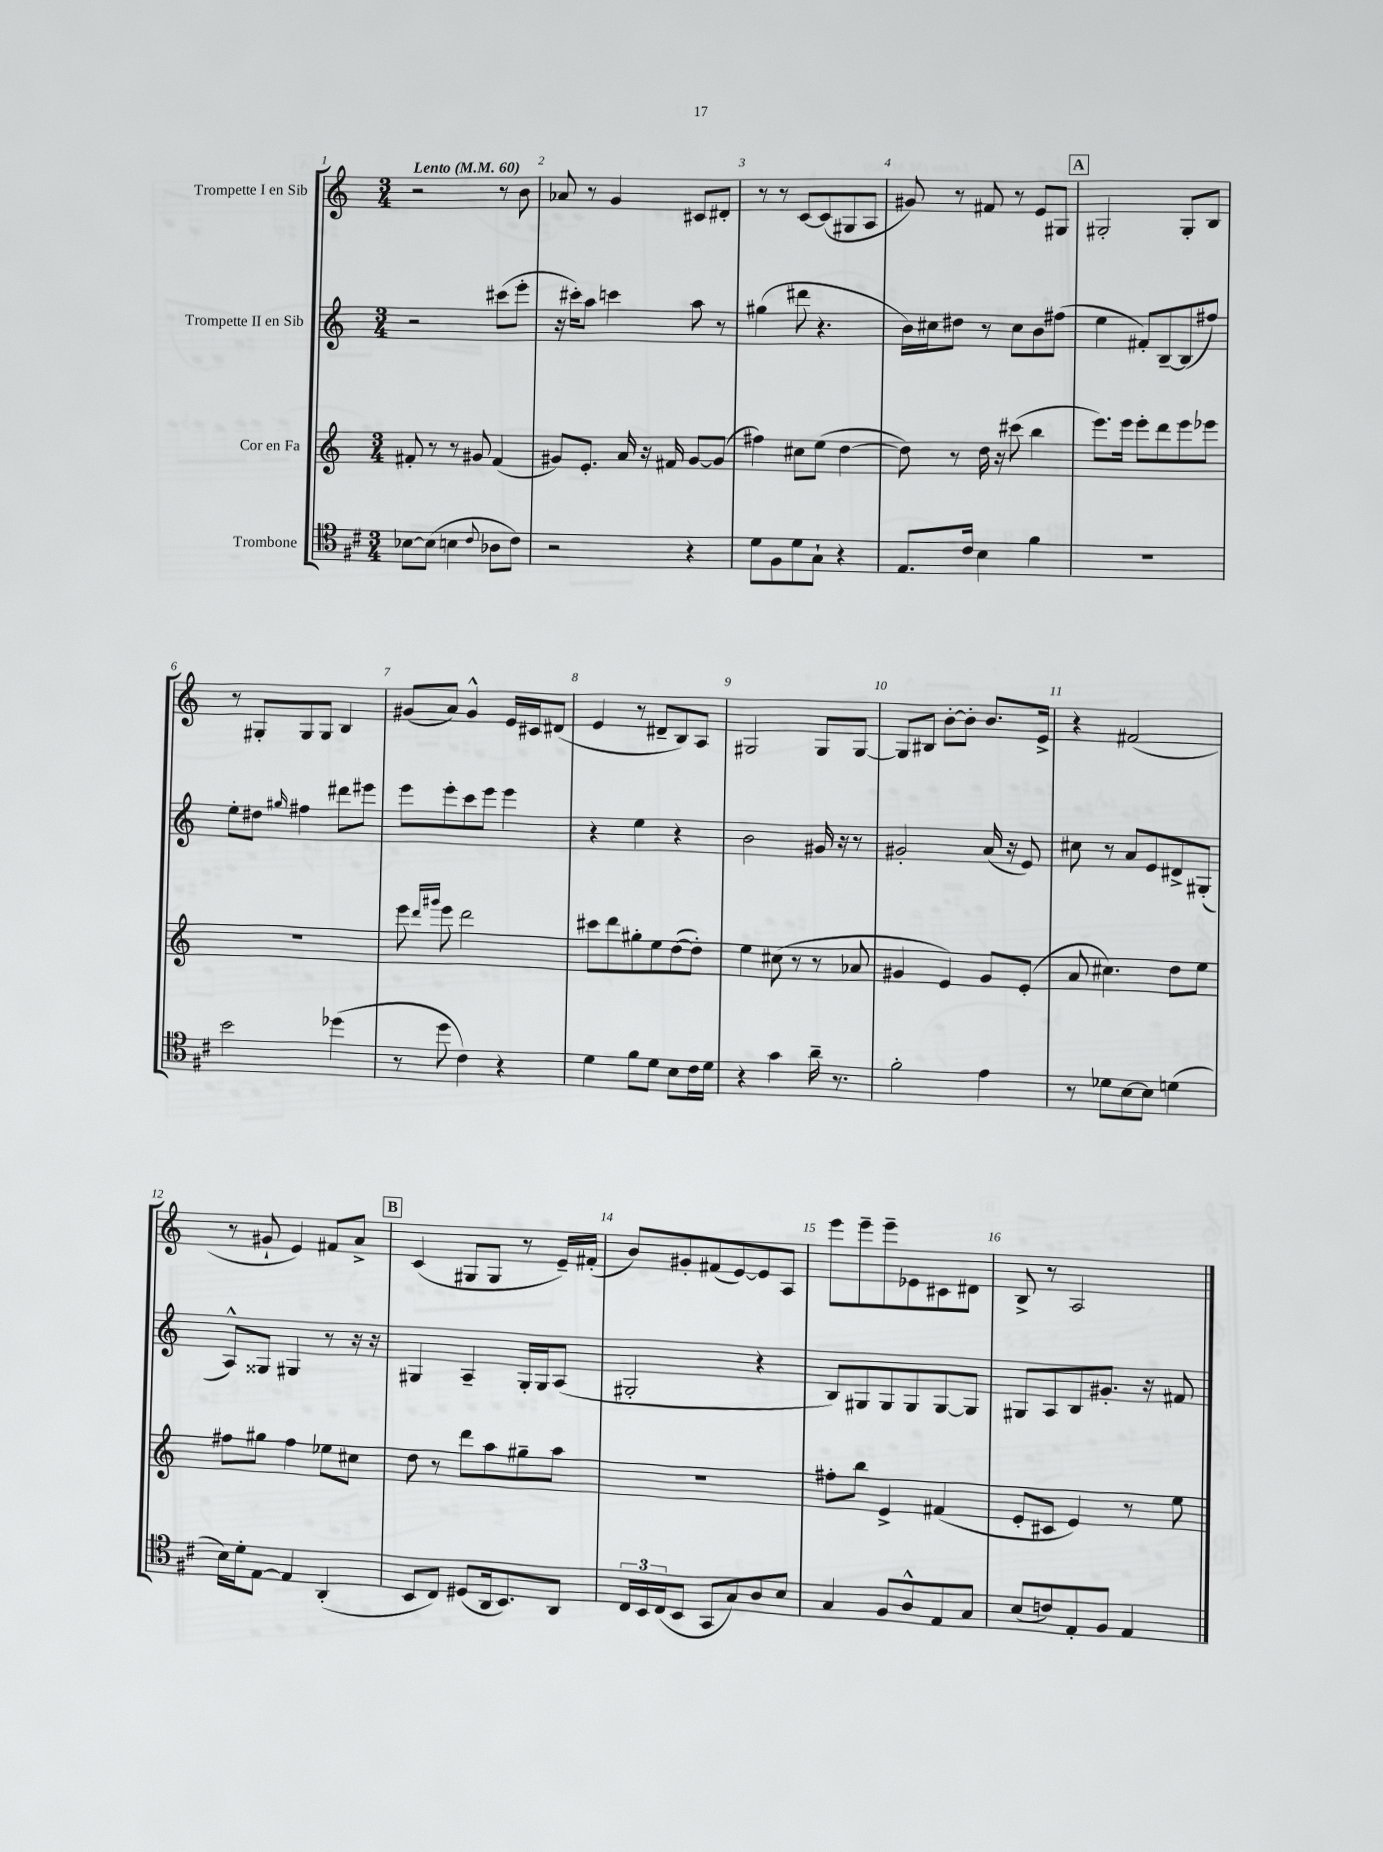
<<
\new StaffGroup <<
\new Staff = "s0" \with { instrumentName = "Trompette I en Sib" } {
    \clef treble \key c \major \numericTimeSignature \time 3/4 \tempo "Lento" 4 = 60
    r2 r8 b'8 |
    aes'8 r8 g'4 cis'8 dis'8-. |
    r8 r8 c'8~ c'8( gis8 a8 |
    gis'8) r8 fis'8 r8 e'8 gis8 |
    \mark \markup { \box "A" } gis2-. gis8-. b8 |
    r8 gis8-. gis8 gis8 b4 |
    gis'8( a'8) gis'4-^ e'16 cis'16 dis'8( |
    e'4 r8 dis'8-- b8) a8 |
    gis2 gis8 gis8~ |
    gis8 bis8 b'8~-. b'8-. b'8. e'16-> |
    r4 fis'2( |
    r8 gis'8-! e'4) fis'8 a'8-> |
    \mark \markup { \box "B" } c'4( gis8 gis8 r8 e'16--) fis'16-.( |
    b'8) gis'8-. fis'8( e'8~) e'8 a8 |
    e'''8 e'''8-- e'''8-- ees'8 cis'8 dis'8 |
    b8-> r8 a2 \bar "|." |
}
\new Staff = "s1" \with { instrumentName = "Trompette II en Sib" } {
    \clef treble \key c \major \numericTimeSignature \time 3/4
    r2 cis'''8( e'''8-. |
    r16 cis'''16-.) a''8 c'''4 a''8 r8 |
    gis''4( dis'''8 r4. |
    b'16) cis''16 dis''8 r8 cis''8 b'8 fis''8( |
    \mark \markup { \box "A" } e''4 fis'8-.) b8~-- b8( fis''8) |
    e''8-. dis''8 \grace { gis''16 } fis''4 dis'''8 eis'''8 |
    e'''8 e'''8-. c'''8 e'''8 e'''4 |
    r4 e''4 r4 |
    b'2 gis'16 r16 r8 |
    gis'2-. a'16( r16 e'8) |
    cis''8 r8 a'8 e'8 dis'8-> gis8-.( |
    a8-^) gisis8 gis4 r8 r16 r16 |
    \mark \markup { \box "B" } gis4 a4-- gis16-. gis16 a8( |
    gis2-. r4 |
    b8) gis8 gis8 gis8 gis8~ gis8 |
    gis8 a8 b8 gis'8.-. r16 fis'8 \bar "|." |
}
\new Staff = "s2" \with { instrumentName = "Cor en Fa" } {
    \clef treble \key c \major \numericTimeSignature \time 3/4
    fis'8-. r8 r8 gis'8 fis'4( |
    gis'8) e'8.-. a'16 r16 fis'16 gis'8~ gis'8( |
    fis''4) cis''8 e''8( d''4~ |
    d''8) r8 d''16 r16 cis'''8( b''4 |
    \mark \markup { \box "A" } e'''8.) e'''16 e'''8-. d'''8 e'''8 ees'''8 |
    R2. |
    e'''8 \grace { d'''16 gis'''16 } e'''8 d'''2 |
    cis'''8 d'''8 gis''8-. e''8 d''8~( d''8-.) |
    e''4 cis''8( r8 r8 aes'8 |
    gis'4 e'4) gis'8 e'8-.( |
    a'8 cis''4.) d''8 e''8 |
    fis''8 gis''8 fis''4 ees''8 cis''8 |
    \mark \markup { \box "B" } d''8 r8 d'''8 a''8 gis''8-- a''8 |
    R2. |
    fis''8-. b''8 e'4-> fis'4( |
    e'8-. cis'8 e'4) r8 e''8 \bar "|." |
}
\new Staff = "s3" \with { instrumentName = "Trombone" } {
    \clef tenor \key d \major \numericTimeSignature \time 3/4
    bes8~ bes8( b4 \appoggiatura { cis'8 } aes8 cis'8) |
    r2 r4 |
    d'8 fis8 d'8 g8-! r4 |
    e8. cis'16 b4 fis'4 |
    \mark \markup { \box "A" } R2. |
    b'2 des''4( |
    r8 d''8 cis'4) r4 |
    d'4 fis'8 d'8 b8 cis'16 d'16 |
    r4 g'4 a'16-- r8. |
    fis'2-. e'4 |
    r8 des'8 b8~ b8 d'4( |
    b16) d'16-. e8~ e4 a,4-.( |
    \mark \markup { \box "B" } b,8 cis8) dis8( a,16 b,8.) a,8 |
    \tuplet 3/2 { cis16 b,16 cis16( } b,8 g,8 g8) a8 b8 |
    g4 fis8 a8-^ e8 g8 |
    b8( c'8) e8-. fis8 e4 \bar "|." |
}
>>
>>
\layout { \context { \Score \override BarNumber.break-visibility = ##(#f #t #t) barNumberVisibility = #all-bar-numbers-visible } }
